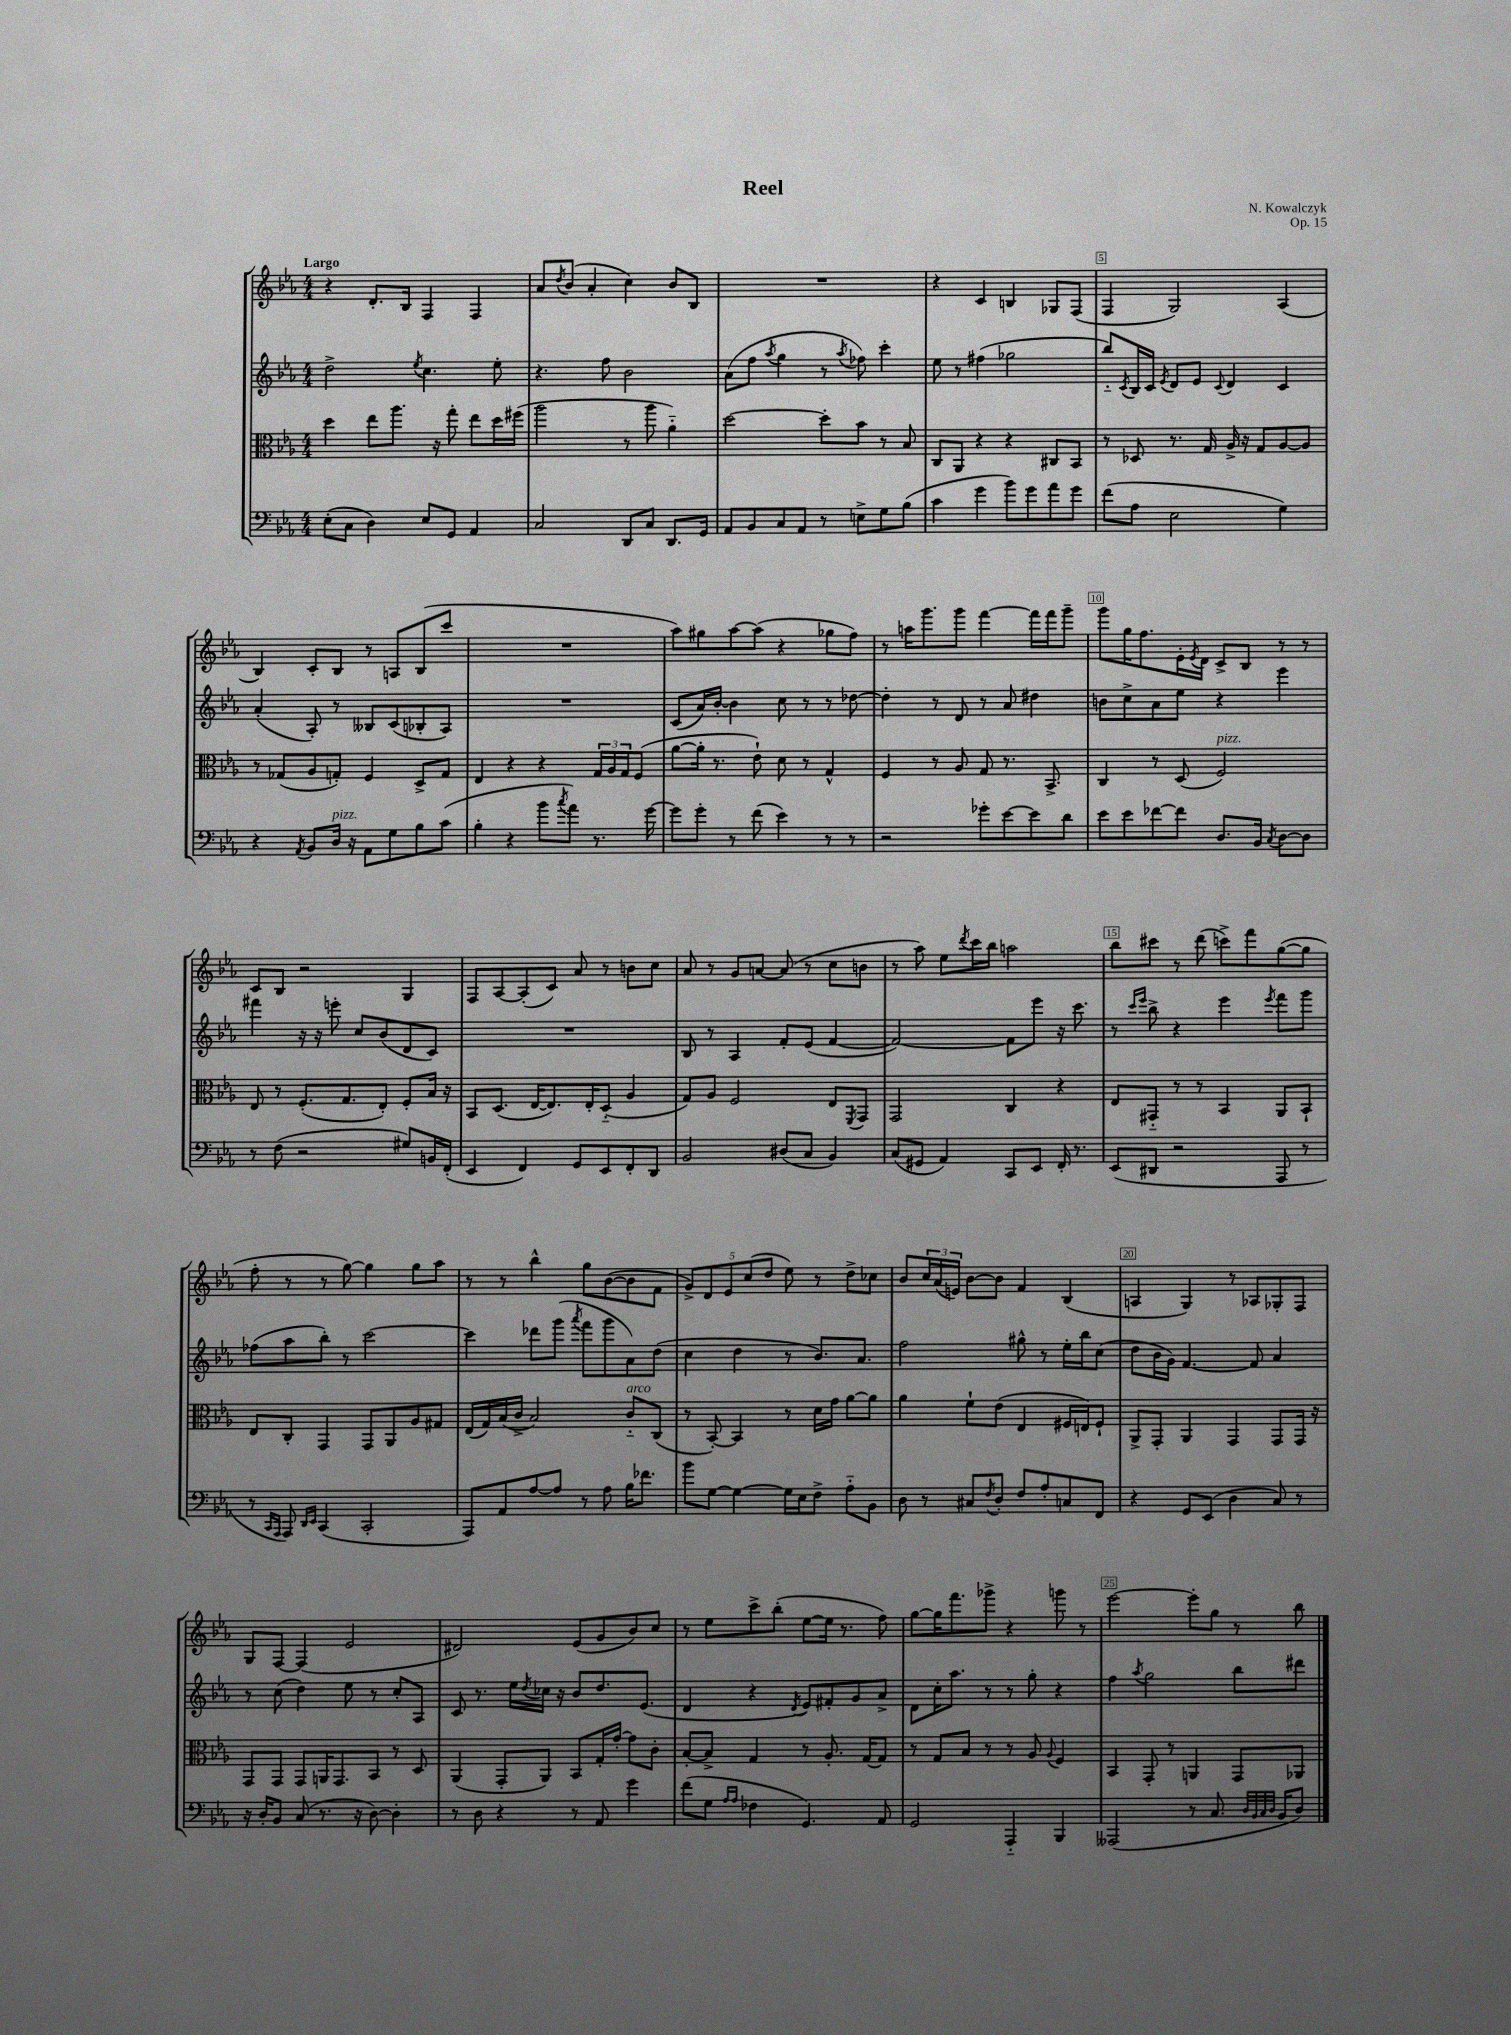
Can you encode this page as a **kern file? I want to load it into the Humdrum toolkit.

**kern	**kern	**kern	**kern
*part4	*part3	*part2	*part1
*staff4	*staff3	*staff2	*staff1
*clefF4	*clefC3	*clefG2	*clefG2
*k[b-e-a-]	*k[b-e-a-]	*k[b-e-a-]	*k[b-e-a-]
*M4/4	*M4/4	*M4/4	*M4/4
=1	=1	=1	=1
!	!	!	!LO:TX:a:B:t=Largo
(8E-'\L	4dd\	2dd^\	4r
8C\J	.	.	.
4D\)	8ee-\L	.	8.d'/L
.	8.aa-\J	.	.
.	.	.	16B-/Jk
.	.	8qee-/	.
8E-/L	.	4.cc\	4F/
.	16r	.	.
8GG/J	8gg'\	.	.
4AA-/	8ee-\L	.	4F/
.	16dd\L	8ee-'\	.
.	(16ff#X\JJ	.	.
=2	=2	=2	=2
2C/	2aa-\	4.r	8a-/L
.	.	.	8qdd/
.	.	.	(8b-/J
.	.	.	4a-'/
.	.	8ff\	.
8DD/L	8r	2b-\	4cc\)
8C/J	8aa-\	.	.
8.DD/L	4a-\)	.	8b-/L
.	.	.	8B-/J
16GG/Jk	.	.	.
=3	=3	=3	=3
8AA-/L	[2dd\	(8a-\L	1r
8BB-/	.	8ff\J	.
.	.	8qaa-/	.
8C/	.	4gg\	.
8AA-/J	.	.	.
8r	8dd'\L]	8r	.
.	.	8qaa-/	.
8En^\L	8b-\J	8ff-X\)	.
8G\	8r	4ccc'\	.
(8B-\J	8B-/	.	.
=4	=4	=4	=4
4c\	8C/L	8ee-\	4r
.	8AA-/J	8r	.
4g\	4r	(4ff#X\	4c/
8b-\L)	4r	2gg-X\	4Bn/
8g\	.	.	.
8a-\	8C#X/L	.	8G-X/L
8g\J	8BB-/J	.	(8F/J
=5	=5	=5	=5
(8f\L	8r	8bb-/L)	4F/
.	.	8qc/	.
8A-\J	8D-X/	16B-/L	.
.	.	16c/JJ	.
.	.	8qe-/	.
2E-\	8.r	8d/L	2G/)
.	.	8e-/J	.
.	16G/	.	.
.	.	8qqc/	.
.	16A-^/	4d/	.
.	16r	.	.
.	8G/L	.	.
4G\)	[8A-/	4c/	(4A-/
.	8A-/J]	.	.
!!LO:LB:g=z
=6	=6	=6	=6
4r	8r	(4a-'/	4B-/)
.	(8G-X/L	.	.
8qAA-/	.	.	.
8BB-/L	8A-/	8A-'/)	8c'/L
!LO:TX:a:i:t=pizz.	!	!	!
16D/Jk	8Gn'/J)	8r	8B-/J
16r	.	.	.
8AA-\L	4F/	8B--X/L	8r
8G\	.	(8c/	8An/L
8B-\	8D^/L	8B-X'/	(8B-/
(8c\J	8G/J	8A-/J)	8ccc/J
=7	=7	=7	=7
4B-'\	4E-/	1r	1r
4r	4r	.	.
8b-\L	4r	.	.
8qcc/	.	.	.
8a-\J)	.	.	.
8.r	24G/LL	.	.
.	24A-/	.	.
.	24G/J	.	.
.	(8F/J	.	.
[16g\	.	.	.
=8	=8	=8	=8
8g\L]	[8a-\L	(8c/L	8aa-\L)
8g'\J	16a-'\Jk]	16a-/L)	8gg#X\
.	8.r	[16b-'/JJ	.
8r	.	4b-\]	[8aa-\
(8f\	8e-`\)	.	(8aa-\J]
4e-\)	8d\	8cc\	4r
.	8r	8r	.
8r	4G^^/	8r	8gg-X\L
8r	.	[8dd-X\	8ff\J)
=9	=9	=9	=9
2r	4F/	4dd-'\]	8r
.	.	.	16aan\KL
.	.	.	8.ggg\
.	8r	8r	.
.	8A-/	8d/	8ggg\J
8g-X'\L	8G/	8r	[4fff\
[8e-\	8.r	8a-/	.
8e-\]	.	4dd#X\	16fff\LL]
.	8.BB-^/	.	16fff\J
8d\J	.	.	8ggg~\J
=10	=10	=10	=10
8e-\L	4C/	8bn\L	8ggg\L
8e-\	.	8cc^\	16gg\K
.	.	.	8.ff\
[8f-X\	8r	8a-\	.
8f-\J]	(8D/	8ee-\J	16e-'\L
.	.	.	8qe-/
.	.	.	16d\JJ
!	!LO:TX:a:i:t=pizz.	!	!
8.D/L	2F/)	4r	8c^/L
.	.	.	8B-/J
16BB-/Jk	.	.	.
8qC/	.	.	.
[8D\L	.	4eee-\	8r
8D\J]	.	.	8r
!!LO:LB:g=z
=11	=11	=11	=11
8r	8E-/	4fff#X\	8c/L
(8F\	8r	.	8B-/J
2r	(8.F'/L	16r	2r
.	.	16r	.
.	.	8eeen'\	.
.	8.G/	.	.
.	.	8cc/L	.
.	8E-'/J)	(8b-/	.
8G#X/L)	8F'/L	8d/	4G/
16BBn/L	16B-/Jk	8c/J)	.
(16FF'/JJ	16r	.	.
=12	=12	=12	=12
4EE-/	8BB-/L	1r	8F/L
.	(8.D/J	.	[8A-/
4FF/)	.	.	(8A-'/]
.	[16E-/KL	.	.
.	8.E-/])	.	8c/J)
8GG/L	.	.	8a-/
.	16E-'/K	.	.
8EE-/	(8D/J	.	8r
8FF'/	4A-/	.	8bn\L
8DD/J	.	.	8cc\J
=13	=13	=13	=13
2BB-/	8G/L)	8B-/	8a-/
.	8A-/J	8r	8r
.	2F/	4A-/	8g/L
.	.	.	[8an/J
(8D#X/L	.	8f'/L	(8a/]
8C/J	.	(8e-/J	8r
4BB-/)	8E-/L	[4f/	8cc\L
.	8qFF/	.	.
.	8GG/J	.	8bn\J
=14	=14	=14	=14
(8C/L	2GG/	2f/_)	8r
8GG#X/J	.	.	8aa-\)
4AA-/)	.	.	8ee-\L
.	.	.	8qddd/
.	.	.	16ccc\L
.	.	.	16bb-\JJ
8CC/L	4C/	8f\L]	2aan\
8EE-/J	.	8eee-\J	.
16FF'/	4r	16r	.
8.r	.	8.ccc\	.
=15	=15	=15	=15
(8EE-/L	8E-/L	8r	8bb-\L
.	.	16qqccc/LL	.
.	.	16qqeee-/JJ	.
8DD#X/J	8GG#X/J	8bb-^\	8ccc#X\J
2r	8r	4r	8r
.	8r	.	(8ddd\
.	4BB-/	4eee-\	8cccn^\L)
.	.	.	8fff\
.	.	8qeee-/	.
8AAA-/	8AA-/L	8fff\L	([8gg\
8r	8BB-`/J	8ggg\J	8gg\J]
!!LO:LB:g=z
=16	=16	=16	=16
8r	8E-/L	(8ff-X\L	8ff'\
16qqCC/LL	.	.	.
16qqAAA-/JJ	.	.	.
8AAA-/)	8C'/J	8aa-\	8r
16qqDD/LL	.	.	.
16qqEE-/JJ	.	.	.
(4CC/	4GG/	8bb-'\J)	8r
.	.	8r	[8gg\)
2CC'/	8GG/L	[2ccc\	4gg\]
.	8AA-/	.	.
.	8A-/	.	8gg\L
.	8G#X/J	.	8aa-\J
=17	=17	=17	=17
8AAA-/L)	(16E-/LL	4ccc\]	8r
.	16G/)	.	.
8AA-/	(16B-/	.	8r
.	16c^/JJ	.	.
[8A-/	2B-/)	8ddd-X\L	4bb-^^\
8A-/J]	.	(8ggg\J	.
.	.	8qaaa-/	.
8r	.	8fff\L	8gg\L
8A-\	.	8ggg\	([8b-\
!	!LO:TX:a:i:t=arco	!	!
16B-\KL	8c/L	8a-\)	8b-\]
8.f-X\J	.	.	.
.	(8C/J	(8dd\J	8f\J
=18	=18	=18	=18
8b-\L	8r	4cc\	10g^/L)
.	.	.	10d/
[8G\J	[8BB-'/)	.	.
.	.	.	10e-/
4G\_	4BB-/]	4dd\	.
.	.	.	(10cc/
.	.	.	10dd/J
16G\LL]	8r	8r	8ee-\)
16E-\J	.	.	.
8F^\J	16d\LL	8.b-/L)	8r
.	16g\JJ	.	.
8A-\L	[8a-\L	.	8dd^\L
.	.	8.a-/J	.
8BB-\J	8a-\J]	.	8cc-X\J
=19	=19	=19	=19
8D\	4a-\	2ff\	8b-/L
8r	.	.	24cc/L
.	.	.	(24a-/
.	.	.	24en/JJ)
8C#X/L	8f`\L	.	[8b-\L
8qF/	.	.	.
8D'/J	(8e-\J	.	8b-\J]
8F/L	4E-/	8gg#X^^\	4f/
8A-'/	.	8r	.
8Cn/	16F#X/LL	16ee-'\LL	(4B-/
.	16En/J)	16bb-\J	.
8FF/J	8F#`/J	(8cc\J	.
=20	=20	=20	=20
4r	8AA-^/L	8dd\L	4An/
.	8GG'/J	16b-\L	.
.	.	16g\JJ)	.
8GG/L	4AA-/	[4.f/	4G/)
(8EE-/J	.	.	.
4D\	4GG/	.	8r
.	.	8f/]	8A-X/L
8C/)	8GG/L	4a-/	8G-X'/
8r	16GG/Jk	.	8F/J
.	16r	.	.
!!LO:LB:g=z
=21	=21	=21	=21
16r	8GG/L	8r	8G/L
16D'/KL	.	.	.
8BB-/J	8GG/J	(8cc\	[8F/J
(8C/	8GG/L	4dd\)	(4F/]
8.r	16AAn/K	.	.
.	8.GG/	.	.
.	.	8ee-\	2e-/
16r	.	.	.
[8D\)	8BB-/J	8r	.
4D'\]	8r	8cc'/L	.
.	8D/	8A-/J	.
=22	=22	=22	=22
8r	(4AA-/	8c/	2d#X/)
8D\	.	8.r	.
4r	8GG'/L	.	.
.	.	16ee-\LL	.
.	.	8qdd/	.
.	8AA-/J)	16cc-X\JJ	.
.	.	16r	.
8r	8BB-/L	8b-/L	(8e-/L
8AA-/	16G'/L	8.dd/	8g/
.	[16g'/JJ	.	.
4g\	8g\L]	.	8b-/)
.	.	(8.e-/J	.
.	8c'\J	.	8cc/J
=23	=23	=23	=23
(8f\L	[8B-'/L	4d/	8r
8G\J	8B-^/J]	.	8ee-\L
16qqA-/LL	.	.	.
16qqA-/JJ	.	.	.
4F-X\	4G/	4r	8ccc^\
.	.	.	(8bb-'\J
.	.	8qd/	.
4.GG/)	8r	8e-/L)	[8ee-\L
.	8.A-'/	8f#X'/	16ee-\Jk]
.	.	.	8.r
.	.	8g/	.
.	[16G/KL	.	.
8AA-/	8G/J]	8a-^/J	8ff\)
=24	=24	=24	=24
2GG/	8r	8d\L	[8gg\L
.	8G/L	16cc'\K	16gg\K]
.	.	8.aa-\J	8.fff\
.	8B-/J	.	.
.	8r	8r	8ggg-X^\J
4AAA-/	8r	8r	4r
.	8A-/	8gg'\	.
.	8qqA-/	.	.
4BBB-/	4F/	4r	8gggn\
.	.	.	8r
=25	=25	=25	=25
(2AAA--X/	4BB-/	4ff\	[2eee-\
.	.	8qaa-/	.
.	8GG'/	2gg\	.
.	8r	.	.
8r	4AAn/	.	8eee-'\L]
8.C/	.	.	8gg\J
.	8GG/L	8bb-\L	8r
32qqD/LLL	.	.	.
32qqBB-/	.	.	.
32qqC/	.	.	.
32qqD/JJJ	.	.	.
16BB-/KL	.	.	.
8D/J)	8AA-X/J	8ddd#X\J	8bb-\
==	==	==	==
*-	*-	*-	*-
